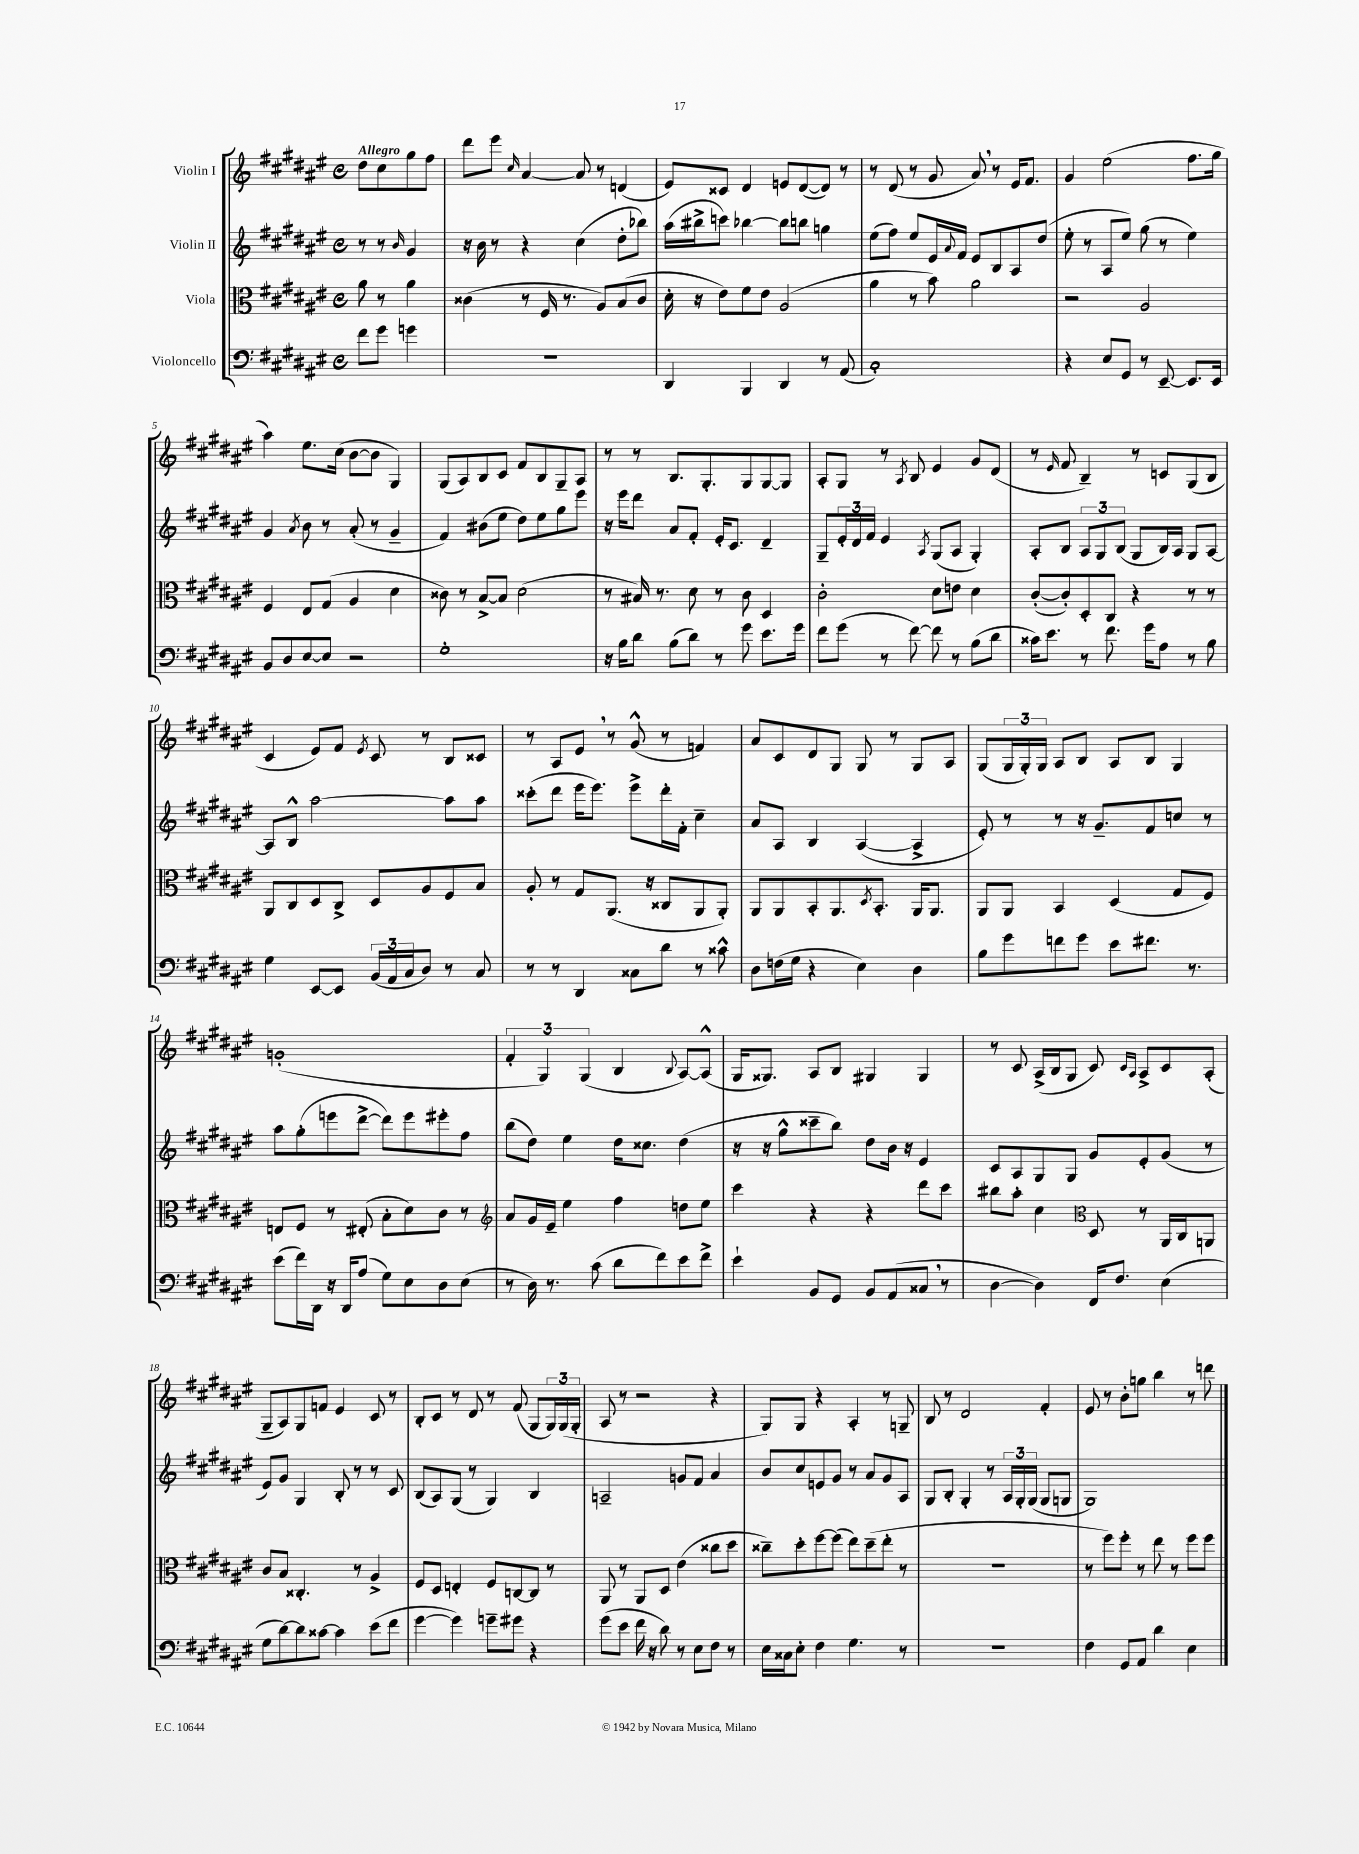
<<
\new StaffGroup <<
\new Staff = "s0" \with { instrumentName = "Violin I" } {
    \clef treble \key fis \major \defaultTimeSignature \time 4/4 \partial 2 \tempo "Allegro"
    dis''8 cis''8 gis''8 fis''8 |
    dis'''8 eis'''8 \grace { cis''16 } ais'4~ ais'8 r8 d'4( |
    eis'8) cisis'8 dis'4 e'8 dis'8~( dis'8) r8 |
    r8 dis'8( r8 gis'8 ais'8) \breathe r8 eis'16 fis'8. |
    gis'4 eis''2( fis''8. gis''16 |
    ais''4) eis''8. cis''16( b'8~ b'8 gis4) |
    gis8( ais8) b8 cis'8 fis'8 b8 gis8-- ais8 |
    r8 r8 b8. gis8.-. gis8 gis8~ gis8 |
    ais8-. gis8 r8 \acciaccatura { ais8 } b8 eis'4 gis'8 dis'8( |
    r8 \grace { eis'16 } fis'8 b4--) r8 c'8 gis8( b8 |
    cis'4 eis'8) fis'8 \acciaccatura { eis'8 } cis'8 r8 b8 cisis'8 |
    r8 ais8 eis'8 \breathe r8 gis'8-^( r8 f'4) |
    ais'8 cis'8 dis'8 gis8 gis8 r8 gis8 ais8 |
    gis8( \tuplet 3/2 { gis16 gis16-.) gis16 } ais8 b8 ais8 b8 gis4 |
    g'1-.( |
    \tuplet 3/2 { fis'4-. gis4) gis4( } b4 \appoggiatura { b8 } ais8~) ais8-^( |
    gis16 gisis8.) ais8 b8 gis4 gis4 |
    r8 cis'8 ais16->( b16 gis8 cis'8) \grace { cis'16 ais16 } ais8-> cis'8 ais8-.( |
    gis8-- ais8) gis8 f'8 eis'4 cis'8 r8 |
    b8-. cis'8 r8 dis'8 r8 fis'8( gis8 \tuplet 3/2 { gis16) gis16( gis16-. } |
    ais8 r8 r2 r4 |
    gis8) gis8 r4 ais4-. r8 g8-- |
    b8 r8 dis'2 fis'4-. |
    eis'8 r8 b'8-. g''8 b''4 r8 d'''8 \bar "|." |
}
\new Staff = "s1" \with { instrumentName = "Violin II" } {
    \clef treble \key fis \major \defaultTimeSignature \time 4/4 \partial 2
    r8 r8 \grace { b'16 } gis'4 |
    r16 b'16 r8 r4 cis''4( dis''8-. bes''8) |
    ais''16( bis''16-> c'''8) bes''4~ bes''8 b''8 g''4 |
    eis''8( fis''8) eis''8 eis'16 \appoggiatura { ais'8 } fis'16 eis'8 b8 ais8 dis''8( |
    eis''8-. r8 ais8 eis''8) gis''8( r8 eis''4) |
    gis'4 \acciaccatura { ais'8 } b'8 r8 ais'8-.( r8 gis'4-- |
    fis'4) bis'8( eis''8 dis''8) eis''8 gis''8 eis'''8 |
    r16 eis'''16 dis'''8 ais'8 fis'8-. eis'16-. cis'8. dis'4-- |
    gis8-- \tuplet 3/2 { eis'16-. dis'16 fis'16 } eis'4 \acciaccatura { ais8 } gis8( ais8 gis4-.) |
    ais8-. b8 \tuplet 3/2 { ais8 gis8 b8( } gis8 b16) ais16 gis8 ais8~ |
    ais8 b8-^ ais''2~ ais''8 ais''8 |
    cisis'''8-.( dis'''8 eis'''16 eis'''8.) eis'''8-> dis'''16-. fis'16-. cis''4-- |
    ais'8 ais8 b4 ais4~( ais4-> |
    eis'8-.) r8 r8 r16 gis'8.-- fis'8 c''8 r8 |
    ais''8 gis''8-.( e'''8 dis'''8~-> dis'''8) e'''8 eis'''8-. fis''8 |
    b''8( dis''8) eis''4 dis''16 cisis''8. dis''4( |
    r16 r16 gis''8-^ cisis'''8-- b''8) dis''8 b'16 r16 eis'4 |
    cis'8 ais8 gis8 gis8 gis'8 eis'8-. gis'8( r8 |
    eis'8) gis'8 gis4 b8-. r8 r8 cis'8 |
    b8( ais8) gis8( r8 gis4) b4 |
    a2-- g'8 fis'8 ais'4 |
    b'8 cis''8 e'8 gis'8 r8 ais'8 gis'8 ais8 |
    gis8 b8-. gis4-. r8 \tuplet 3/2 { ais16 gis16-. gis16( } gis8 g8 |
    gis1) \bar "|." |
}
\new Staff = "s2" \with { instrumentName = "Viola" } {
    \clef alto \key fis \major \defaultTimeSignature \time 4/4 \partial 2
    ais'8 r8 ais'4 |
    cisis'4( r8 fis16 r8. ais8) b8( cisis'8 |
    dis'16-. r16 eis'8) fis'8 eis'8 ais2( |
    ais'4 r8 b'8) ais'2 |
    r2 ais2 |
    fis4 eis8 gis8( ais4 dis'4 |
    cisis'8) r8 b8~-> b8 dis'2( |
    r8 bis16) r8. dis'8 r8 cis'8 dis4 |
    cis'2-. dis'8 e'8 dis'4 |
    cis'8~-.( cis'8-.) dis8-. cis8 r4 r8 r8 |
    ais,8 cis8 dis8 cis8-> dis8 ais8 fis8 b8 |
    ais8-. r8 gis8 ais,8.( r16 cisis8 ais,8 ais,8-.) |
    ais,8 ais,8 b,8-. ais,8. \acciaccatura { dis8 } b,8.-. ais,16 ais,8. |
    ais,8 ais,8 b,4 dis4( gis8 fis8) |
    e8 fis8 r8 eis8-.( b8-. dis'8) cis'8 r8 |
    \clef treble ais'8 gis'16 eis'16-- eis''4 fis''4 d''8 eis''8 |
    cis'''4 r4 r4 dis'''8 cis'''8 |
    bis''8 ais''8-. cis''4 \clef alto dis8 r8 ais,16 cis16 a,8 |
    cis'8 b8 cisis4.-. r8 ais4-> |
    fis8 dis8 e4-. fis8 c8~ c8 r8 |
    ais,8 r8 ais,8 dis8 eis'4( cisis''8 dis''8 |
    cisis''8--) dis''8-. fis''8~ fis''8( eis''8) dis''8--( eis''8-. r8 |
    r1 |
    r8 fis''8) fis''8-. r8 eis''8 r8 fis''8 fis''8 \bar "|." |
}
\new Staff = "s3" \with { instrumentName = "Violoncello" } {
    \clef bass \key fis \major \defaultTimeSignature \time 4/4 \partial 2
    fis'8 gis'8 g'4 |
    r1 |
    dis,4 b,,4 dis,4 r8 ais,8( |
    cis1-.) |
    r4 eis8 gis,8 r8 eis,8~-- eis,8. eis,16 |
    b,8 dis8 eis8~ eis8 r2 |
    gis1-. |
    r16 b16 dis'8 b8( dis'8) r8 gis'8 eis'8. gis'16 |
    fis'8 gis'8( r8 fis'8~) fis'8 r8 b8( dis'8 |
    cisis'16) eis'8. r8 fis'8. gis'16 ais8 r8 b8 |
    gis4 eis,8~ eis,8 \tuplet 3/2 { b,16( ais,16 cis16 } dis8) r8 cis8 |
    r8 r8 dis,4 cisis8 dis'8 r8 cisis'8-^ |
    dis8 f16( gis16 r4 eis4) dis4 |
    b8 gis'8 f'8 gis'8 eis'8 fis'8. r8. |
    eis'8( fis'16) dis,16 r16 dis,16 ais8( gis8) eis8 dis8 eis8( |
    r8 dis16) r8. cis'8( dis'8 fis'8) eis'8 fis'8-> |
    eis'4-! b,8 gis,8 b,8 ais,8( cisis8 \breathe r8 |
    dis4~ dis4) fis,16 fis8. eis4( |
    gis8 dis'8~) dis'8 cisis'8~ cisis'4 eis'8( fis'8 |
    gis'4~ gis'4) g'8-- gis'8 r4 |
    gis'8( eis'8 fis'16 r16 dis'8) r8 eis8 fis8 r8 |
    eis16 cisis16 eis8-. fis4 gis4. r8 |
    R1 |
    fis4 gis,8 ais,8 dis'4 eis4 \bar "|." |
}
>>
>>
